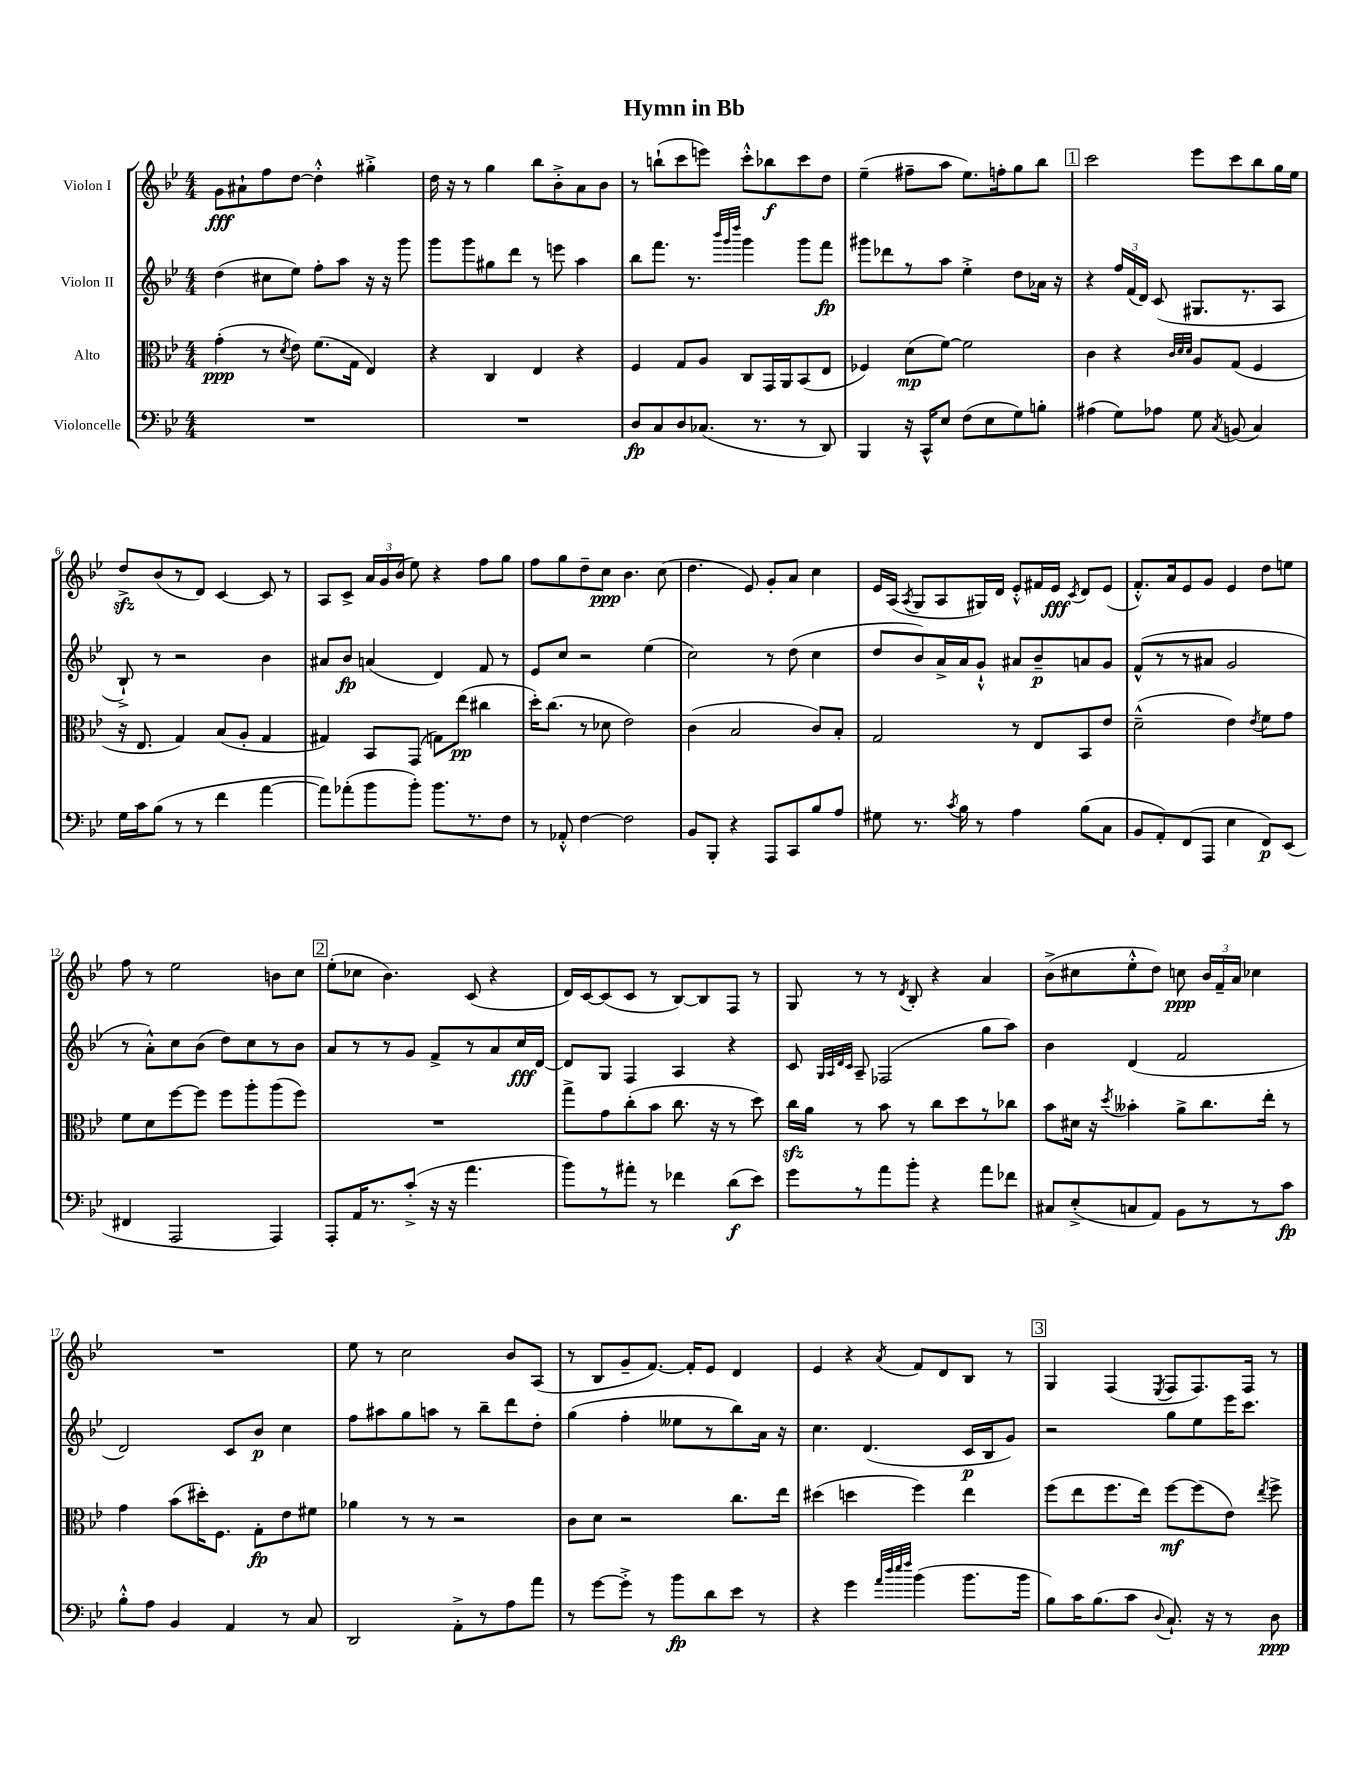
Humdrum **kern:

**kern	**dynam	**kern	**dynam	**kern	**dynam	**kern	**dynam
*part4	*part4	*part3	*part3	*part2	*part2	*part1	*part1
*staff4	*staff4	*staff3	*staff3	*staff2	*staff2	*staff1	*staff1
*I"Violoncelle	*	*I"Alto	*	*I"Violon II	*	*I"Violon I	*
*clefF4	*	*clefC3	*	*clefG2	*	*clefG2	*
*k[b-e-]	*	*k[b-e-]	*	*k[b-e-]	*	*k[b-e-]	*
*M4/4	*	*M4/4	*	*M4/4	*	*M4/4	*
=1	=1	=1	=1	=1	=1	=1	=1
1r	.	(4g'\	ppp	(4dd\	.	8g\L	fff
.	.	.	.	.	.	8a#X`\	.
.	.	8r	.	8cc#X\L	.	8ff\	.
.	.	8qd/	.	.	.	.	.
.	.	8e-\)	.	8ee-\J)	.	[8dd\J	.
.	.	(8.f\L	.	8ff'\L	.	4dd'^^\]	.
.	.	.	.	8aa\J	.	.	.
.	.	16G\Jk	.	.	.	.	.
.	.	4E-/)	.	16r	.	4gg#X'^\	.
.	.	.	.	16r	.	.	.
.	.	.	.	8ggg\	.	.	.
=2	=2	=2	=2	=2	=2	=2	=2
1r	.	4r	.	8ggg\L	.	16dd\	.
.	.	.	.	.	.	16r	.
.	.	.	.	8ggg\	.	8r	.
.	.	4C/	.	8gg#X\	.	4gg\	.
.	.	.	.	8ddd\J	.	.	.
.	.	4E-/	.	8r	.	8bb-\L	.
.	.	.	.	8eeen\	.	8b-'^\	.
.	.	4r	.	4aa\	.	8a\	.
.	.	.	.	.	.	8b-\J	.
=3	=3	=3	=3	=3	=3	=3	=3
8D/L	fp	4F/	.	8bb-\L	.	8r	.
8C/	.	.	.	8.fff\J	.	(8bbn`\L	.
8D/	.	8G/L	.	.	.	8ccc\	.
.	.	.	.	8.r	.	.	.
(8.C-X/J	.	8A/J	.	.	.	8eeen\J)	.
.	.	.	.	32qqbbb-/LLL	.	.	.
.	.	.	.	32qqggg/	.	.	.
.	.	.	.	32qqdddd/JJJ	.	.	.
.	.	8C/L	.	4ggg\	.	8ccc'^^\L	.
8.r	.	.	.	.	.	.	.
.	.	16GG/L	.	.	.	8bb-X\	f
.	.	16AA/J	.	.	.	.	.
8r	.	(8BB-/	.	8ggg\L	.	8ccc\	.
8DD/)	.	8E-/J	.	8fff\J	fp	8dd\J	.
=4	=4	=4	=4	=4	=4	=4	=4
4BBB-/	.	4F-X/)	.	8ggg#X\L	.	(4ee-~\	.
.	.	.	.	8ddd-X\	.	.	.
16r	.	(8d\L	mp	8r	.	8ff#X~\L	.
16CC^^/KL	.	.	.	.	.	.	.
8E-/J	.	[8f\J)	.	8aa\J	.	8aa\J	.
(8F\L	.	2f\]	.	4ee-'^\	.	8.ee-\L)	.
8E-\	.	.	.	.	.	.	.
.	.	.	.	.	.	16ffn'\k	.
8G\)	.	.	.	8dd\L	.	8gg\	.
8Bn'\J	.	.	.	16a-X\Jk	.	8bb-\J	.
.	.	.	.	16r	.	.	.
!!LO:REH:place=s1:t=1
=5	=5	=5	=5	=5	=5	=5	=5
(4A#X\	.	4c\	.	4r	.	2ccc\	.
8G\L)	.	4r	.	24ff/LL	.	.	.
.	.	.	.	(24f/	.	.	.
.	.	.	.	24d/JJ)	.	.	.
8A-X\J	.	.	.	(8c/	.	.	.
.	.	32qqc/LLL	.	.	.	.	.
.	.	32qqd/	.	.	.	.	.
.	.	32qqd/JJJ	.	.	.	.	.
8G\	.	8A/L	.	8.G#X/L	.	8eee-\L	.
8qC/	.	.	.	.	.	.	.
(8BBn/	.	(8G/J	.	.	.	8ccc\	.
.	.	.	.	8.r	.	.	.
4C/)	.	4F/	.	.	.	8bb-\	.
.	.	.	.	8A/J	.	16gg\L	.
.	.	.	.	.	.	16ee-\JJ	.
!!LO:LB:g=z
=6	=6	=6	=6	=6	=6	=6	=6
16G\LL	.	16r	.	8B-`^/)	.	8ddzz^/L	.
16c\J	.	8.E-/	.	.	.	.	.
(8B-\J	.	.	.	8r	.	(8b-/	.
8r	.	4G/)	.	2r	.	8r	.
8r	.	.	.	.	.	8d/J)	.
4f\	.	(8B-/L	.	.	.	[4c/	.
.	.	8A'/J	.	.	.	.	.
[4a\	.	4G/	.	4b-\	.	8c/]	.
.	.	.	.	.	.	8r	.
=7	=7	=7	=7	=7	=7	=7	=7
8a\L])	.	4G#X/)	.	8a#X/L	.	8A/L	.
(8a-X'\	.	.	.	8b-/J	fp	8c^/J	.
8b-\	.	8BB-/L	.	(4an/	.	24a/LL	.
.	.	.	.	.	.	24g/	.
.	.	.	.	.	.	(24b-/JJ	.
8b-'\J)	.	(8GG/J	.	.	.	8ee-\)	.
8.b-\L	.	8Gn\L)	.	4d/)	.	4r	.
.	.	(8ee-\J	pp	.	.	.	.
8.r	.	.	.	.	.	.	.
.	.	4cc#X\	.	8f/	.	8ff\L	.
8F\J	.	.	.	8r	.	8gg\J	.
=8	=8	=8	=8	=8	=8	=8	=8
8r	.	16dd'\KL)	.	8e-/L	.	8ff\L	.
.	.	(8.cc\J	.	.	.	.	.
8AA-X'^^/	.	.	.	8cc/J	.	8gg\	.
[4F\	.	8r	.	2r	.	8dd~\	.
.	.	8d-X\	.	.	.	8cc\J	ppp
2F\]	.	2e-\)	.	.	.	4.b-\	.
.	.	.	.	(4ee-\	.	.	.
.	.	.	.	.	.	(8cc\	.
=9	=9	=9	=9	=9	=9	=9	=9
8BB-/L	.	(4c\	.	2cc\)	.	4.dd\	.
8BBB-'/J	.	.	.	.	.	.	.
4r	.	2B-/	.	.	.	.	.
.	.	.	.	.	.	8e-/)	.
8AAA/L	.	.	.	8r	.	8g'/L	.
8CC/	.	.	.	(8dd\	.	8a/J	.
8B-/	.	8c/L)	.	4cc\	.	4cc\	.
8A/J	.	8B-'/J	.	.	.	.	.
=10	=10	=10	=10	=10	=10	=10	=10
8G#X\	.	2G/	.	8dd/L	.	16e-/LL	.
.	.	.	.	.	.	(16A/JJ	.
.	.	.	.	.	.	8qA/	.
8.r	.	.	.	8b-/)	.	8G/L	.
.	.	.	.	16a^/L	.	8A/	.
8qc/	.	.	.	.	.	.	.
16B-\	.	.	.	16a/J	.	.	.
8r	.	.	.	8g`^^/J	.	16G#X/L)	.
.	.	.	.	.	.	16d/JJ	.
4A\	.	8r	.	8a#X/L	.	8e-'^^/L	.
.	.	8E-/L	.	8b-~/	p	16f#X/L	.
.	.	.	.	.	.	16e-/JJ	fff
.	.	.	.	.	.	8qc/	.
(8B-\L	.	8BB-/	.	8an/	.	8d/L	.
8C\J	.	8e-/J	.	8g/J	.	(8e-/J	.
=11	=11	=11	=11	=11	=11	=11	=11
8BB-/L	.	(2d~^^\	.	(8f^^/L	.	8.f'^^/L)	.
8AA'/)	.	.	.	8r	.	.	.
.	.	.	.	.	.	16a/k	.
(8FF/	.	.	.	8r	.	8e-/	.
8AAA/J	.	.	.	8a#X/J	.	8g/J	.
4E-\	.	4e-\)	.	2g/	.	4e-/	.
.	.	8qe-/	.	.	.	.	.
8FF/L)	p	8f\L	.	.	.	8dd\L	.
(8EE-/J	.	8g\J	.	.	.	8een\J	.
!!LO:LB:g=z
=12	=12	=12	=12	=12	=12	=12	=12
4FF#X/	.	8f\L	.	8r	.	8ff\	.
.	.	8d\	.	8a'^^\L)	.	8r	.
2AAA/	.	[8ff\	.	8cc\	.	2ee-\	.
.	.	8ff\J]	.	(8b-\J	.	.	.
.	.	8ff\L	.	8dd\L)	.	.	.
.	.	8aa'\	.	8cc\	.	.	.
4AAA/)	.	(8aa\	.	8r	.	8bn\L	.
.	.	8ff\J)	.	8b-\J	.	8cc\J	.
!!LO:REH:place=s1:t=2
=13	=13	=13	=13	=13	=13	=13	=13
8AAA'/L	.	1r	.	8a/L	.	(8ee-'\L	.
16AA/K	.	.	.	8r	.	8cc-X\J	.
8.r	.	.	.	.	.	.	.
.	.	.	.	8r	.	4.b-\)	.
(8c'^/J	.	.	.	8g/J	.	.	.
16r	.	.	.	8f^/L	.	.	.
16r	.	.	.	.	.	.	.
4.a\	.	.	.	8r	.	(8c/	.
.	.	.	.	8a/	.	4r	.
.	.	.	.	16cc/L	fff	.	.
.	.	.	.	[16d/JJ	.	.	.
=14	=14	=14	=14	=14	=14	=14	=14
8b-\L)	.	8gg^\L	.	8d/L]	.	16d/LL)	.
.	.	.	.	.	.	[16c/J	.
8r	.	8g\	.	8G/J	.	(8c/]	.
8a#X'\J	.	(8cc'\	.	4F/	.	8c/J	.
8r	.	8b-\J	.	.	.	8r	.
4f-X\	.	8.cc\	.	4A/	.	[8B-/L)	.
.	.	.	.	.	.	8B-/]	.
.	.	16r	.	.	.	.	.
(8d\L	f	8r	.	4r	.	8F/J	.
8e-\J)	.	8dd\)	.	.	.	8r	.
=15	=15	=15	=15	=15	=15	=15	=15
8g\L	.	16cczz\LL	.	8c/	.	8G/	.
.	.	16a\JJ	.	.	.	.	.
.	.	.	.	32qqG/LLL	.	.	.
.	.	.	.	32qqA/	.	.	.
.	.	.	.	32qqd/	.	.	.
.	.	.	.	32qqc/JJJ	.	.	.
8r	.	8r	.	8A~/	.	8r	.
8a\	.	8b-\	.	(2F-X/	.	8r	.
.	.	.	.	.	.	8qd/	.
8b-'\J	.	8r	.	.	.	8B-'/	.
4r	.	8cc\L	.	.	.	4r	.
.	.	8dd\	.	.	.	.	.
8a\L	.	8r	.	8gg\L	.	4a/	.
8f-X\J	.	8cc-X\J	.	8aa\J)	.	.	.
=16	=16	=16	=16	=16	=16	=16	=16
8C#X/L	.	8b-\L	.	4b-\	.	(8b-^\L	.
(8E-'^/	.	16d#X\Jk	.	.	.	8cc#X\	.
.	.	16r	.	.	.	.	.
.	.	8qdd/	.	.	.	.	.
8Cn/	.	4b--X'\	.	(4d/	.	8ee-'^^\	.
8AA/J)	.	.	.	.	.	8dd\J)	.
8BB-\L	.	8a^\L	.	2f/	.	8ccn\	ppp
8r	.	8.cc\	.	.	.	24b-/LL	.
.	.	.	.	.	.	24f~/	.
.	.	.	.	.	.	24a/JJ	.
8r	.	.	.	.	.	4cc-X\	.
.	.	16ee-'\Jk	.	.	.	.	.
8c\J	fp	8r	.	.	.	.	.
!!LO:LB:g=z
=17	=17	=17	=17	=17	=17	=17	=17
8B-'^^\L	.	4g\	.	2d/)	.	1r	.
8A\J	.	.	.	.	.	.	.
4BB-/	.	(8b-\L	.	.	.	.	.
.	.	16dd#X'\K)	.	.	.	.	.
.	.	8.F\J	.	.	.	.	.
4AA/	.	.	.	8c/L	.	.	.
.	.	8G'\L	fp	8b-/J	p	.	.
8r	.	8e-\	.	4cc\	.	.	.
8C/	.	8f#X\J	.	.	.	.	.
=18	=18	=18	=18	=18	=18	=18	=18
2DD/	.	4a-X\	.	8ff\L	.	8ee-\	.
.	.	.	.	8aa#X\	.	8r	.
.	.	8r	.	8gg\	.	2cc\	.
.	.	8r	.	8aan\J	.	.	.
8AA'^\L	.	2r	.	8r	.	.	.
8r	.	.	.	8bb-~\L	.	.	.
8A\	.	.	.	8ddd\	.	8b-/L	.
8a\J	.	.	.	8dd'\J	.	(8A/J	.
=19	=19	=19	=19	=19	=19	=19	=19
8r	.	8c\L	.	(4gg\	.	8r	.
[8g\L	.	8d\J	.	.	.	8B-/L	.
8g'^\J]	.	2r	.	4ff'\	.	8g~/	.
8r	.	.	.	.	.	[8.f/J)	.
8b-\L	fp	.	.	8ee--X\L	.	.	.
.	.	.	.	.	.	16f'/KL]	.
8d\	.	.	.	8r	.	8e-/J	.
8e-\J	.	8.cc\L	.	8bb-\)	.	4d/	.
8r	.	.	.	16a\Jk	.	.	.
.	.	16ee-\Jk	.	16r	.	.	.
=20	=20	=20	=20	=20	=20	=20	=20
4r	.	(4dd#X\	.	4.cc\	.	4e-/	.
4g\	.	4ddn\	.	.	.	4r	.
.	.	.	.	(4.d/	.	.	.
32qqa/LLL	.	.	.	.	.	.	.
32qqdd/	.	.	.	.	.	.	.
32qqee-/	.	.	.	.	.	.	.
32qqff/JJJ	.	.	.	.	.	8qa/	.
(4b-\	.	4ff\)	.	.	.	8f/L	.
.	.	.	.	.	.	8d/	.
8.b-\L	.	4ee-\	.	16c/LL	p	8B-/J	.
.	.	.	.	16B-/J	.	.	.
.	.	.	.	8g/J)	.	8r	.
16b-\Jk	.	.	.	.	.	.	.
!!LO:REH:place=s1:t=3
=21	=21	=21	=21	=21	=21	=21	=21
8B-\L)	.	(8ff\L	.	2r	.	4G/	.
16c\K	.	8ee-\	.	.	.	.	.
(8.B-\	.	.	.	.	.	.	.
.	.	8.ff\	.	.	.	(4F/	.
8c\J	.	.	.	.	.	.	.
.	.	16ee-\Jk)	.	.	.	.	.
8qqD/	.	.	.	.	.	8qE-/	.
8.C`/)	.	[8ff\L	mf	8gg\L	.	8F/L	.
.	.	(8ff\]	.	8ee-\	.	8.F/)	.
16r	.	.	.	.	.	.	.
8r	.	8e-\J)	.	16eee-\K	.	.	.
.	.	.	.	8.ccc\J	.	16F/Jk	.
.	.	8qee-/	.	.	.	.	.
8D\	ppp	8ff^\	.	.	.	8r	.
==	==	==	==	==	==	==	==
*-	*-	*-	*-	*-	*-	*-	*-
